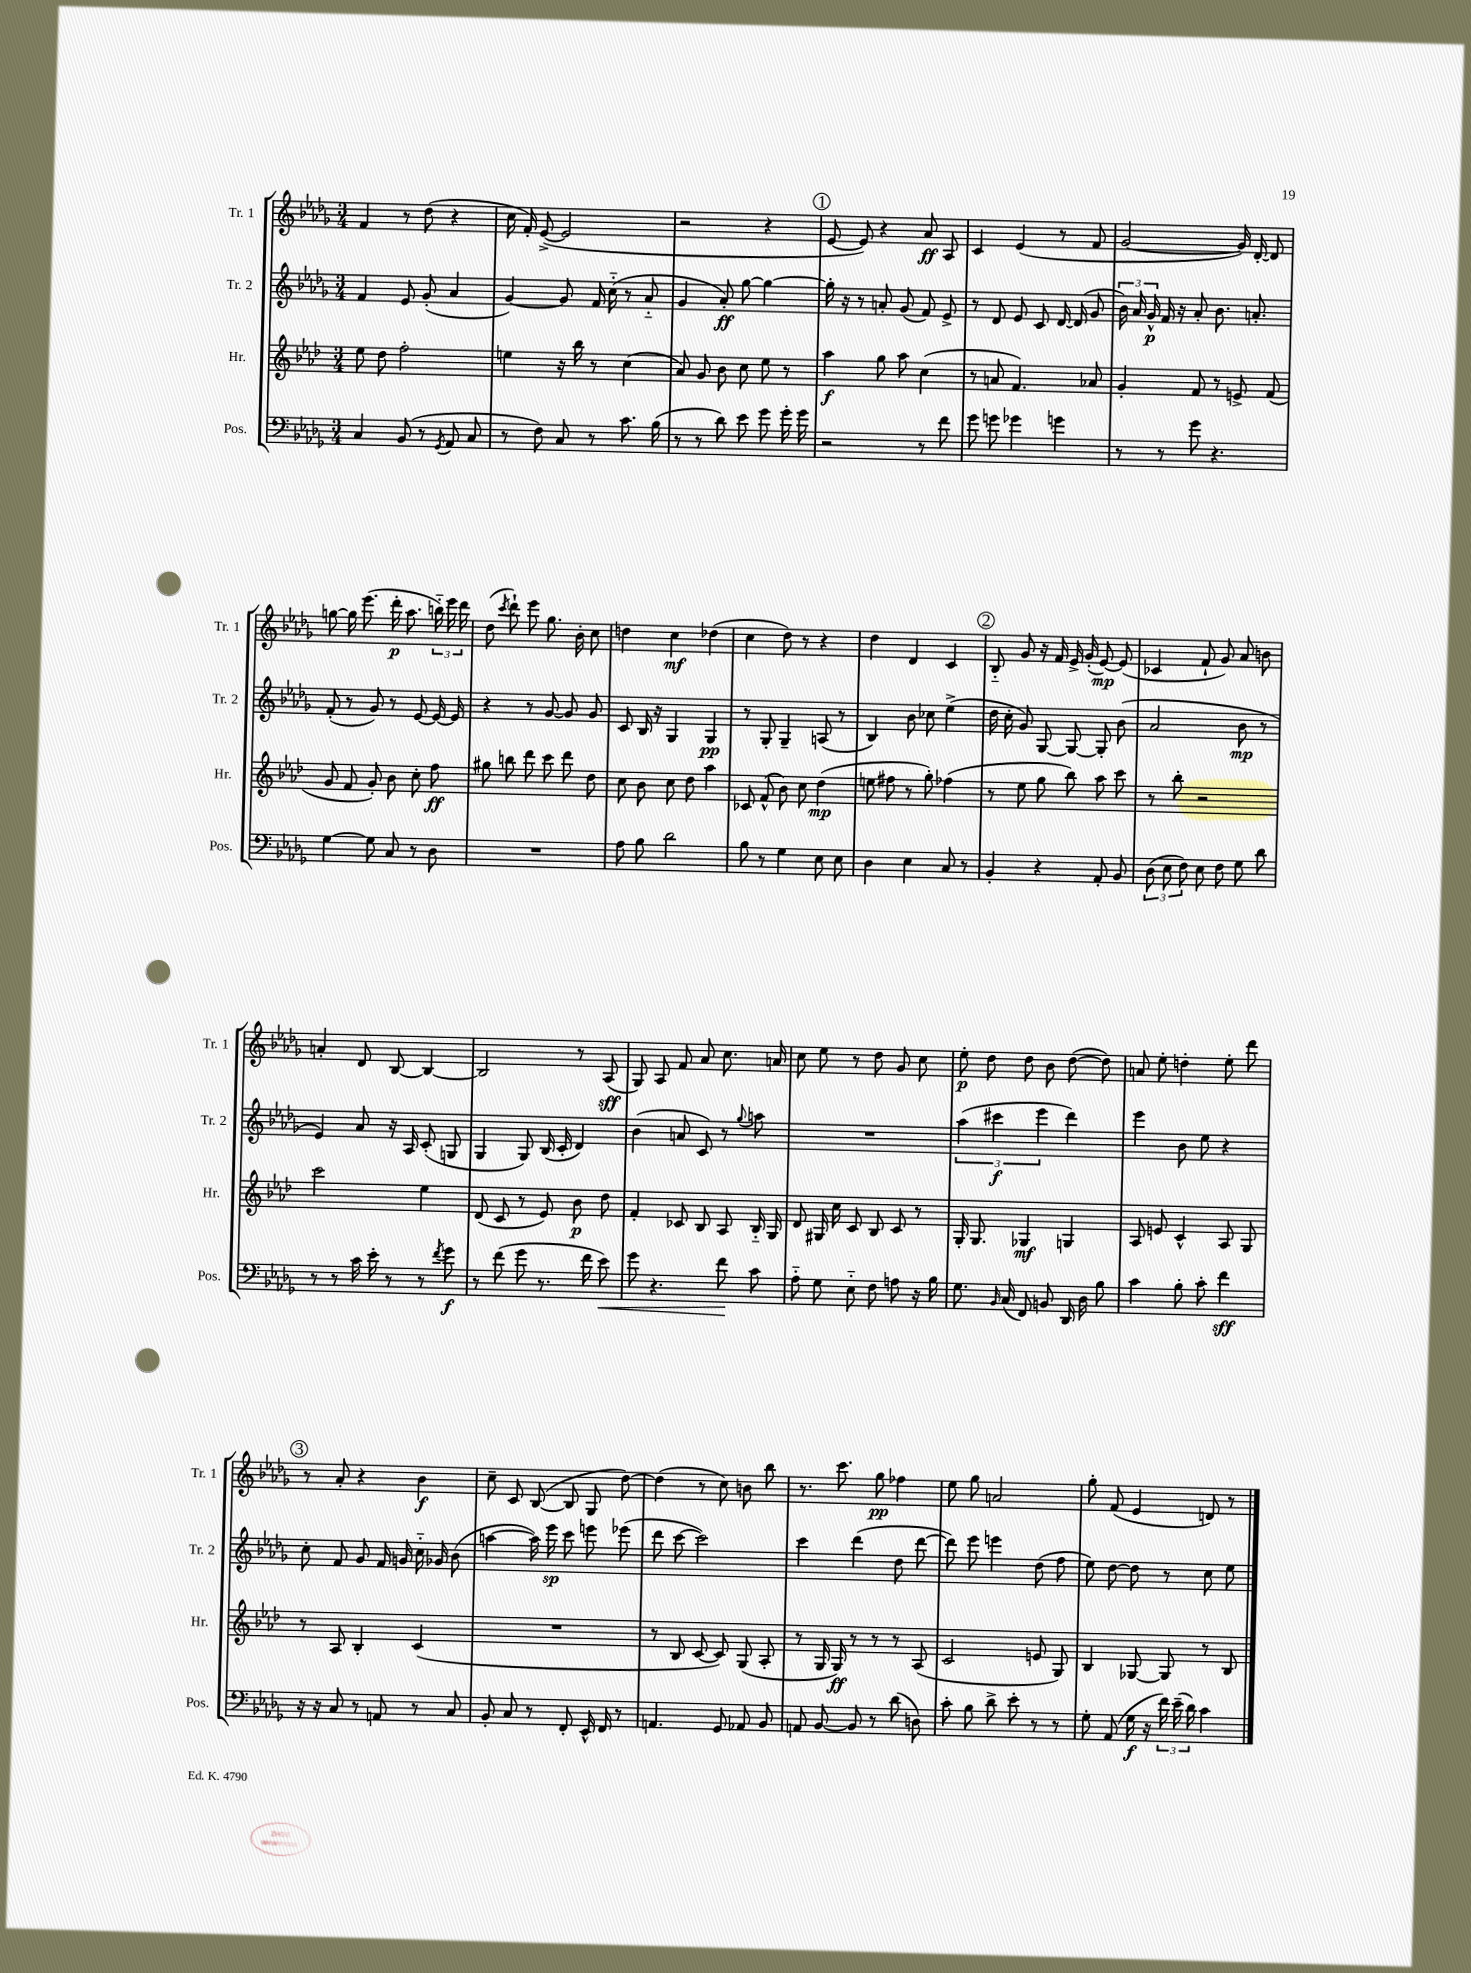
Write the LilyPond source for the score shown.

<<
\new StaffGroup <<
\new Staff = "s0" \with { instrumentName = "Tr. 1" shortInstrumentName = "Tr. 1" } {
    \clef treble \key des \major \numericTimeSignature \time 3/4
    \autoBeamOff f'4 r8 des''8( r4 |
    c''16 f'16-.) ees'8~->( ees'2 |
    r2 r4 |
    \mark \markup { \circle "1" } ees'8~ ees'8) r4 aes'8\ff aes8 |
    c'4 ees'4( r8 f'8 |
    ges'2~ ges'16) des'16~-. des'8 |
    g''8~ g''16 ees'''8.( des'''16-.\p aes''8. \tuplet 3/2 { b''16-_) ees'''16 des'''16 } |
    des''8( \acciaccatura { c'''8 } des'''8-!) ees'''8 ges''8. bes'16-. c''8 |
    d''4 c''4\mf des''4( |
    c''4 des''8) r8 r4 |
    des''4 des'4 c'4 |
    \mark \markup { \circle "2" } bes8-_ ges'8 r16 f'16 ees'16-> ges'16-.( ees'8~\mp) ees'8( |
    ces'4 f'8-! ges'8) aes'8 b'8 |
    a'4-. des'8 bes8~ bes4~ |
    bes2 r8 aes8\sff( |
    ges8) aes8 f'8 aes'8 c''8. a'16 |
    c''8 ees''8 r8 des''8 ges'8 c''8 |
    ees''8-.\p des''8 des''8 bes'8 des''8~( des''8) |
    a'8 ees''8-. d''4-. ees''8-. des'''8 |
    \mark \markup { \circle "3" } r8 aes'8-. r4 bes'4\f |
    c''8-- c'8 bes8~( bes8 ges8 des''8~) |
    des''4( r8 c''8) b'8 bes''8 |
    r8. c'''8. ges''8\pp fes''4 |
    ees''8 ges''8 a'2 |
    ges''8-. f'8( ees'4 d'8) r8 \bar "|." |
}
\new Staff = "s1" \with { instrumentName = "Tr. 2" shortInstrumentName = "Tr. 2" } {
    \clef treble \key des \major \numericTimeSignature \time 3/4
    \autoBeamOff f'4 ees'8 ges'8-.( aes'4 |
    ges'4~) ges'8 f'16 c''16-_( r8 aes'8-_ |
    ges'4 aes'8-.\ff) ges''8~ ges''4~ |
    \mark \markup { \circle "1" } ges''16-. r16 r8 a'8-. ges'8( f'8) ees'8-> |
    r8 des'8 ees'8 c'8 des'16~ des'16( ges'8 |
    \tuplet 3/2 { bes'16) aes'16 ges'16-^\p } f'16 r16 aes'8-. bes'8. a'8.-. |
    f'8-.( r8 ges'8) r8 ees'8~ ees'16~ ees'16 |
    r4 r8 ges'8~ ges'8 ges'8 |
    c'8 bes16 r16 ges4 ges4\pp |
    r8 ges8-. ges4-- a8( r8 |
    bes4) bes'8 ces''8 ees''4->( |
    \mark \markup { \circle "2" } des''16 c''16-. ges'8) ges8~ ges8~ ges8-. bes'8( |
    aes'2 bes'8\mp r8 |
    ees'4) aes'8 r16 aes16 c'8-.( g8 |
    ges4 ges8) bes16( c'16-. des'4) |
    bes'4( a'8 c'8) r8 \appoggiatura { ges''8 } a''8 |
    R2. |
    \tuplet 3/2 { aes''4( cis'''4\f ees'''4 } des'''4) |
    ees'''4 bes'8 ees''8 r4 |
    \mark \markup { \circle "3" } c''8-. f'8 ges'8 f'16 g'16 c''16-_ ges'16 bes'8( |
    a''4~ a''16) ees'''16\sp c'''8 e'''8 ees'''8( |
    des'''8 c'''8~ c'''2) |
    c'''4 des'''4( des''8 des'''8~ |
    des'''8) ees'''8 e'''4 des''8( f''8 |
    ees''8) des''8~ des''8 r8 c''8 ees''8 \bar "|." |
}
\new Staff = "s2" \with { instrumentName = "Hr." shortInstrumentName = "Hr." } {
    \clef treble \key aes \major \numericTimeSignature \time 3/4
    \autoBeamOff ees''8 des''8 f''2-. |
    e''4 r16 bes''16 r8 c''4( |
    aes'8) g'8 bes'8 c''8 ees''8 r8 |
    \mark \markup { \circle "1" } aes''4\f g''8 aes''8 c''4( |
    r8 a'8 f'4.) aes'8 |
    g'4-. f'8 r8 e'8-> f'8( |
    g'8 f'8 g'8-.) bes'8 c''8-. f''8\ff |
    gis''8 b''8 des'''8 c'''8 des'''8 des''8 |
    c''8 bes'8 c''8 des''8 aes''4 |
    ces'8 f'8-^( bes'8) c''8 des''4\mp( |
    e''8 fis''8 r8 g''8-.) fes''4( |
    \mark \markup { \circle "2" } r8 ees''8 g''8 bes''8) aes''8 c'''8 |
    r8 bes''8-. r2 |
    c'''2 ees''4 |
    des'8( c'8 r8 ees'8) bes'8\p des''8 |
    f'4-. ces'8 bes8 aes8 bes16-_ g16 |
    des'8 gis16 c''16 c'8 bes8 c'8 r8 |
    g16-. g8. ges4\mf g4 |
    aes8 e'8 c'4-^ aes8 g8 |
    \mark \markup { \circle "3" } r8 aes8 bes4-. c'4( |
    R2. |
    r8 bes8 c'8~ c'8) g8( aes8-. |
    r8 g16 g16\ff) r8 r8 r8 aes8( |
    c'2 e'8 g8) |
    bes4 ges8~ ges8 r8 bes8 \bar "|." |
}
\new Staff = "s3" \with { instrumentName = "Pos." shortInstrumentName = "Pos." } {
    \clef bass \key des \major \numericTimeSignature \time 3/4
    \autoBeamOff c4 bes,8( r8 \acciaccatura { ges,8 } aes,8 c8 |
    r8 f8) c8 r8 c'8. bes16( |
    r8 r8 des'8) ees'8 ges'8 ges'16-. ges'16 |
    \mark \markup { \circle "1" } r2 r8 f'8 |
    ges'8 g'8 ges'4 g'4 |
    r8 r8 ges'8 r4. |
    ges4~ ges8 c8 r8 des8 |
    R2. |
    aes8 bes8 des'2 |
    bes8 r8 ges4 ees8 ees8 |
    des4 ees4 c8 r8 |
    \mark \markup { \circle "2" } bes,4-. r4 aes,8-. bes,8 |
    \tuplet 3/2 { des8( ees8 f8) } ees8 f8 ges8 des'8 |
    r8 r8 c'16 ees'16-. r8 r8 \acciaccatura { f'8 } ges'8\f |
    r8 f'8( ges'8 r8. f'16 ees'8\<) |
    ges'8 r4. f'8\! c'8 |
    aes8-_ ges8 ees8-_ f8 a8 r16 bes16 |
    ges8. \grace { bes,16 } c16( f,8) b,8 des,16 des16 bes8 |
    c'4 bes8-. c'8-. f'4\sff |
    \mark \markup { \circle "3" } r16 r16 c8 r8 a,8 r8 c8 |
    bes,8-. c8 r8 f,8-. ees,16-^ f,16 r8 |
    a,4. ges,8 aes,8 bes,8 |
    a,8 bes,8~ bes,8 r8 des'8( d8) |
    c'8-. bes8 des'8-> ees'8-. r8 r8 |
    ges8-. aes,8( ges16\f r16 \tuplet 3/2 { f'16) ees'16--( des'16) } c'4 \bar "|." |
}
>>
>>
\layout { \context { \Score \remove "Bar_number_engraver" } }
